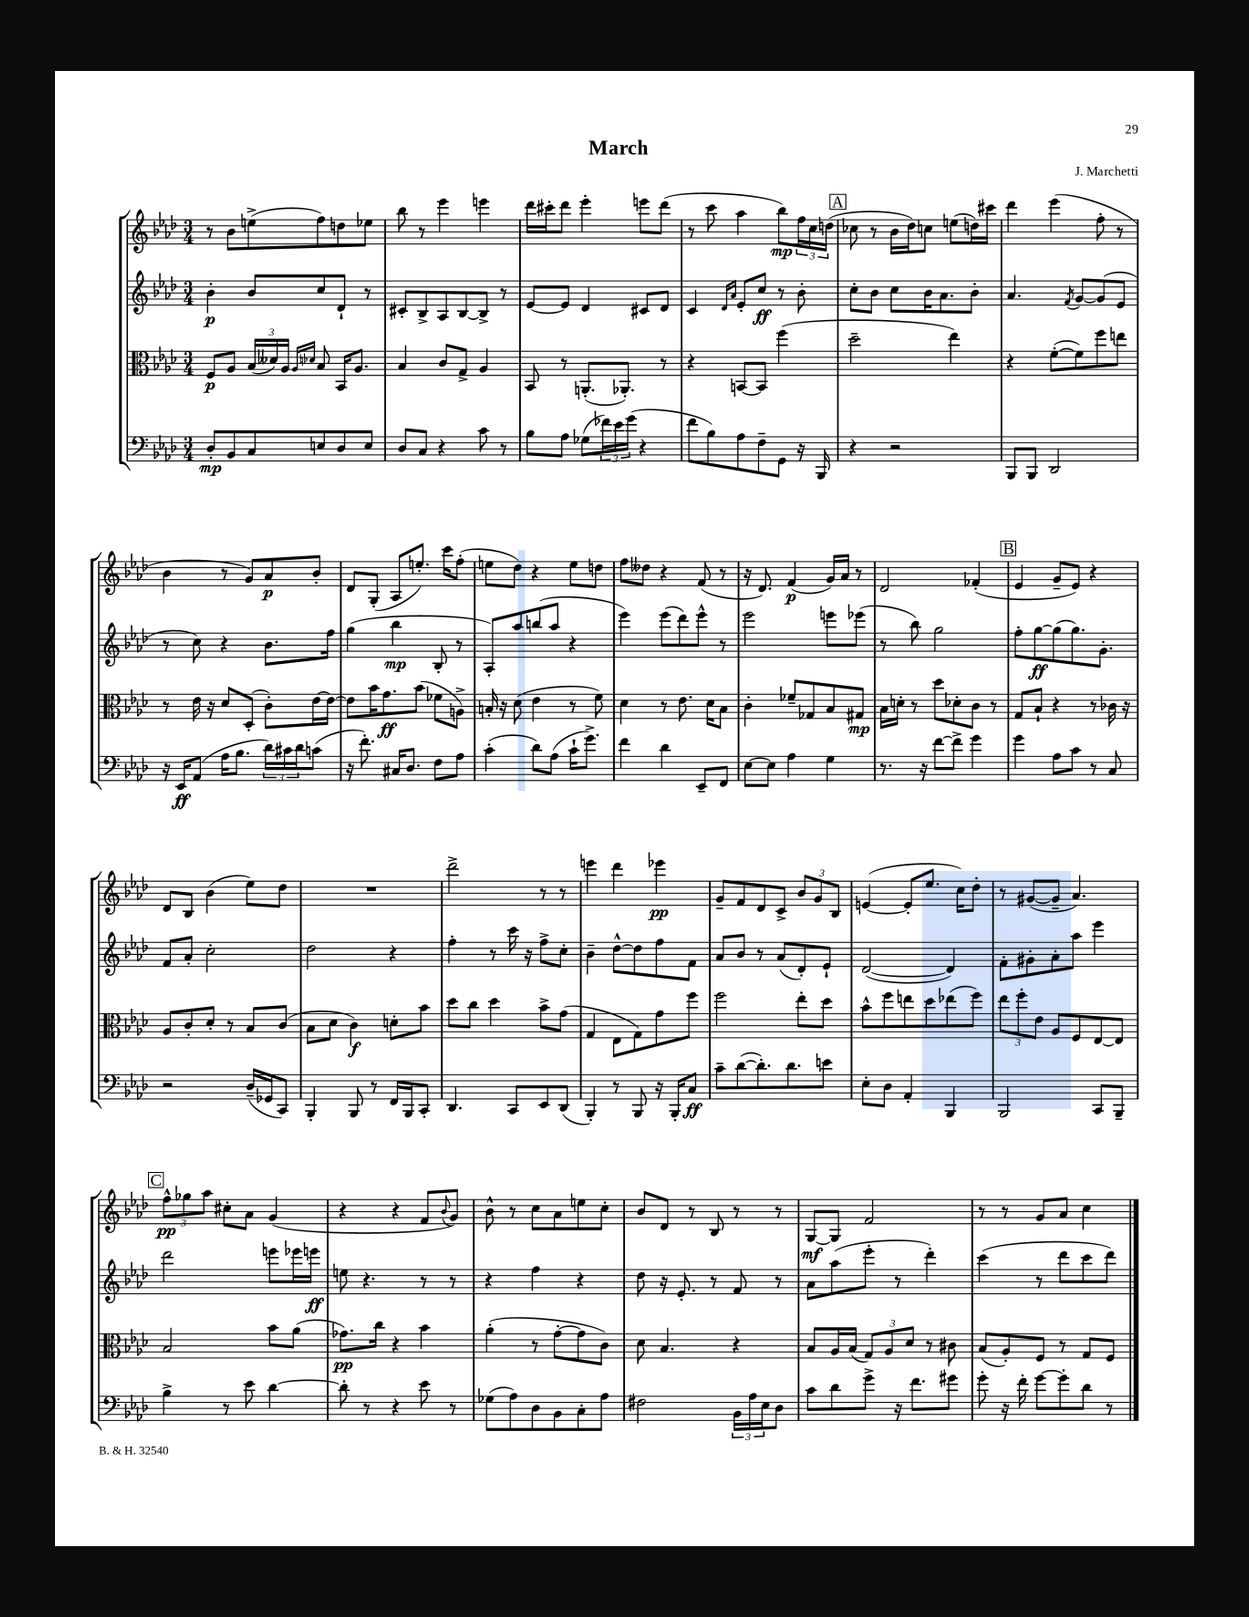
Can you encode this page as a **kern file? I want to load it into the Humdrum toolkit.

**kern	**kern	**kern	**kern
*staff4	*staff3	*staff2	*staff1
*clefF4	*clefC3	*clefG2	*clefG2
*k[b-e-a-d-]	*k[b-e-a-d-]	*k[b-e-a-d-]	*k[b-e-a-d-]
*M3/4	*M3/4	*M3/4	*M3/4
8D-'/L	8F/L	4b-'\	8r
8BB-/	8A-/J	.	8b-\L
8C/	(24B-/LL	8b-/L	(8ee^\
.	24d--/)	.	.
.	24A-/JJ	.	.
.	16qqA-/LL	.	.
.	16qqd-/JJ	.	.
8E/	8B-/	8cc/	8ff\)
8D-/	16BB-/LK	8d-`/J	8dd\
.	8.A-/J	.	.
8E/J	.	8r	8ee-\J
=	=	=	=
8D-/L	4B-/	8c#'/L	8bb-\
8C/J	.	8B-^/	8r
4r	8c/L	8A-/	4eee-\
.	8G^/J	[8B-/	.
8c\	4A-/	8B-^/]J	4eee\
8r	.	8r	.
=	=	=	=
8B-\L	8BB-/	[8e-/L	16ddd-\LL
.	.	.	16ccc#'\J
8A-\J	8r	8e-/]J	8ddd-\J
(8G-\L	(8.AA'/L	4d-/	4eee-'\
24f-\L)	.	.	.
24e-\	.	.	.
.	8.AA-'/J)	.	.
(24g\JJ	.	.	.
4r	.	8c#/L	8eee\L
.	8r	8d-/J	(8ddd-\J
=	=	=	=
8f\L	4r	4c/	8r
8B-\)	.	.	8ccc\
.	.	16qqd-/LL	.
.	.	16qqa-/JJ	.
8A-\	[8BB/L	8e-'/L	4aa-\
8F~\	8BB/]J	8cc/J	.
8GG\J	(4ff\	8r	8bb-\L)
16r	.	8b-'\	24ff\L
.	.	.	24cc\
16BBB-/	.	.	.
.	.	.	(24dd\JJ
=	=	=	=
4r	2dd-~\	8cc'\L	8cc-\
.	.	8b-\J	8r
2r	.	8cc\L	16b-\LL
.	.	.	16dd-\J)
.	.	16b-\K	8cc\J
.	.	8.a-\	.
.	4ee-\)	.	(8ee\L
.	.	8b-'\J	16dd\L)
.	.	.	16ccc#\JJ
=	=	=	=
8BBB-/L	4r	4.a-/	4ddd-\
8BBB-/J	.	.	.
2DD-/	([8f'\L	.	(4eee-\
.	.	8qf/	.
.	8f\])	[8g/L	.
.	8ff\	(8g/]	8ff'\
.	8ee\J	8e-/J	8r
=	=	=	=
16r	8r	8r	4b-\
16EE-/LK	.	.	.
(8AA-/J	16e-\	8cc\)	.
.	16r	.	.
16A-\LK	8d-/L	4r	8r
8.B-\J	.	.	.
.	(8D-'/J	.	8g/L)
24d-\LL)	8c'\L)	8.b-\L	8a-/
24c#\	.	.	.
24d-\J	.	.	.
(8c\J	[16e-\L	.	8b-'/J
.	16e-\_JJ	16ff\Jk	.
=	=	=	=
16r	8e-\]L	(4gg\	8d-/L
8.f'\)	.	.	.
.	16b-\K	.	(8G'/J
.	8.g\	.	.
16C#/LK	.	4bb-\	8A-/L
8.D-/J	.	.	.
.	(8b-\J	.	8.ee'/J)
8F\L	8f-\L	8B-'/	.
.	.	.	16ccc\LK
8A-\J	8A^\J)	8r	(8ff'\J
=	=	=	=
(4c'\	16B'/	8A-'/L)	8ee\L
.	16r	.	.
.	(8d-\	8aa-/	8dd-\J)
8d-\L)	4e-\	(8bb/	4r
(8A-\J	.	8aa-/J	.
16c`\LK	8r	4r	8ee\L
8.g^\J)	.	.	.
.	8f\)	.	8dd\J
=	=	=	=
4f\	4d-\	4eee-\)	8ff\L
.	.	.	8dd--\J
4d-\	8r	(8eee-\L	4r
.	8.e-\	8ddd-\)	.
8EE-~/L	.	8eee-^^\J	(8f/
.	16d-\LK	.	.
8FF/J	8B-\J	8r	8r
=	=	=	=
[8E-\L	4c'\	2eee-\	16r
.	.	.	8.d-/)
8E-\]J	.	.	.
4A-\	8f-~/L	.	(4f/
.	8G-/	.	.
4G\	8B-/	8eee\L	16g/LL)
.	.	.	16a-/JJ
.	8G#/J	(8eee-\J	8r
=	=	=	=
8.r	16B-\LL	8r	2d-/
.	16d'\JJ	.	.
.	8r	8bb-\)	.
16r	.	.	.
[8f\L	8dd-\L	2gg\	.
8f^\]J	8d-'\	.	.
4g\	8c\J	.	(4f-'/
.	8r	.	.
=	=	=	=
4g\	8G/L	8ff'\L	4e-/
.	8B-`/J	[8gg\	.
8A-\L	4r	(8gg\]	8g~/L
8c\J	.	8.gg\)	8e-/J)
8r	8r	.	4r
.	.	8.g'\J	.
8C/	16c-\	.	.
.	16r	.	.
=	=	=	=
2r	8A-/L	8f/L	8d-/L
.	8c'/	8a-'/J	8B-/J
.	8d-'/J	2cc'\	(4b-\
.	8r	.	.
(16D-~/LL	8B-/L	.	8ee-\L)
16GG-/J	.	.	.
8CC/J)	(8c/J	.	8dd-\J
=	=	=	=
4BBB-'/	8B-\L	2dd-\	2.r
.	8d-\J	.	.
8BBB-/	4c\)	.	.
8r	.	.	.
16FF/LL	8d'\L	4r	.
16BBB-/J	.	.	.
8CC'/J	8b-\J	.	.
=	=	=	=
4.DD-/	8dd-\L	4ff'\	2ddd-^\
.	8cc\J	.	.
.	4dd-\	8r	.
8CC/L	.	16ccc\	.
.	.	16r	.
8EE-/	8b-^\L	8ff^\L	8r
(8DD-/J	(8g\J	8cc'\J	8r
=	=	=	=
4BBB-'/)	4G/	4b-~\	4eee\
8r	8E-\L	[8dd-^^\L	4ddd-\
8BBB-/	8G\)	8dd-\]	.
16r	8g\	8ff\	4eee-\
16BBB-'/LK	.	.	.
8C/J	8ff\J	8f\J	.
=	=	=	=
8c~\L	2ff\	8a-/L	8g~/L
([8d-\	.	8b-/J	8f/
8.d-'\])	.	8r	8d-/
.	.	(8a-/L	8c^/J
8.d-\	.	.	.
.	8ee-'\L	8d-'/)	12b-/L
.	.	.	12g/
8e\J	8dd-\J	8e-`/J	.
.	.	.	12B-/J
=	=	=	=
8E-'\L	8b-^^\L	([2d-/	([4e/
8D-\J	8ff\	.	.
4AA-'/	8ee\	.	8e'/]L
.	8dd-\	.	8.ee-/J
4BBB-/	(8ee-\	4d-/])	.
.	.	.	16cc\LK)
.	8ff\J)	.	8dd-'\J
=	=	=	=
2BBB-/	12ee-\L	8f'\L	8r
.	12ff'\	.	.
.	.	8g#'\	([8g#/L
.	12e-\J	.	.
.	8A-/L	8a-'\	8g#~/]J
.	8F/	8aa-\J	4.a-/)
8CC/L	[8E-/	4eee-\	.
8BBB-~/J	8E-/]J	.	.
=	=	=	=
4B-^\	2B-/	2ddd-\	12ff^^\L
.	.	.	12gg-\
.	.	.	12aa-\J
8r	.	.	8cc#'\L
8e-\	.	.	8a-\J
[4d-\	8b-\L	8eee\L	(4g/
.	(8a-\J	16eee-\L	.
.	.	16eee\JJ	.
=	=	=	=
8d-'\]	8.g-\L)	8ee\	4r
8r	.	4.r	.
.	16cc\Jk	.	.
4r	4r	.	4r
8e-\	4b-\	8r	8f/L
.	.	.	8qqb-/
8r	.	8r	8g/J)
=	=	=	=
(8G-\L	(4a-'\	4r	8b-^^\
8A-\)	.	.	8r
8D-\	8r	4ff\	8cc\L
8BB-\	[8g'\L	.	8a-\
8C'\	8g\]	4r	8ee\
8A-\J	8c\J)	.	8cc'\J
=	=	=	=
2F#\	8d-\	8dd-\	8b-/L
.	4.B-/	16r	8d-/J
.	.	8.e-'/	.
.	.	.	8r
.	.	8r	8B-/
24BB-\LL	4r	8f/	8r
24A-\	.	.	.
24E-\J	.	.	.
8D-\J	.	8r	8r
=	=	=	=
8c\L	8B-/L	8a-\L	[8G/L
8d-\	16A-/L	(8aa-\	8G/]J
.	(16B-/JJ	.	.
8g^\J	12G/L)	8eee-'\J	2f/
.	12A-/	.	.
16r	.	8r	.
.	12d-/J	.	.
8.f\L	.	.	.
.	8r	4ddd-'\)	.
8g#\J	8c#\	.	.
=	=	=	=
8g'\	(8B-/L	(4ccc\	8r
16r	8A-'/)	.	8r
16f'\	.	.	.
[8g\L	8F/J	8r	8g/L
8g'\]	8r	8ddd-\L	8a-/J
8d-\J	8G/L	8ccc\	4cc\
8r	8F/J	8ddd-\J)	.
==	==	==	==
*-	*-	*-	*-
